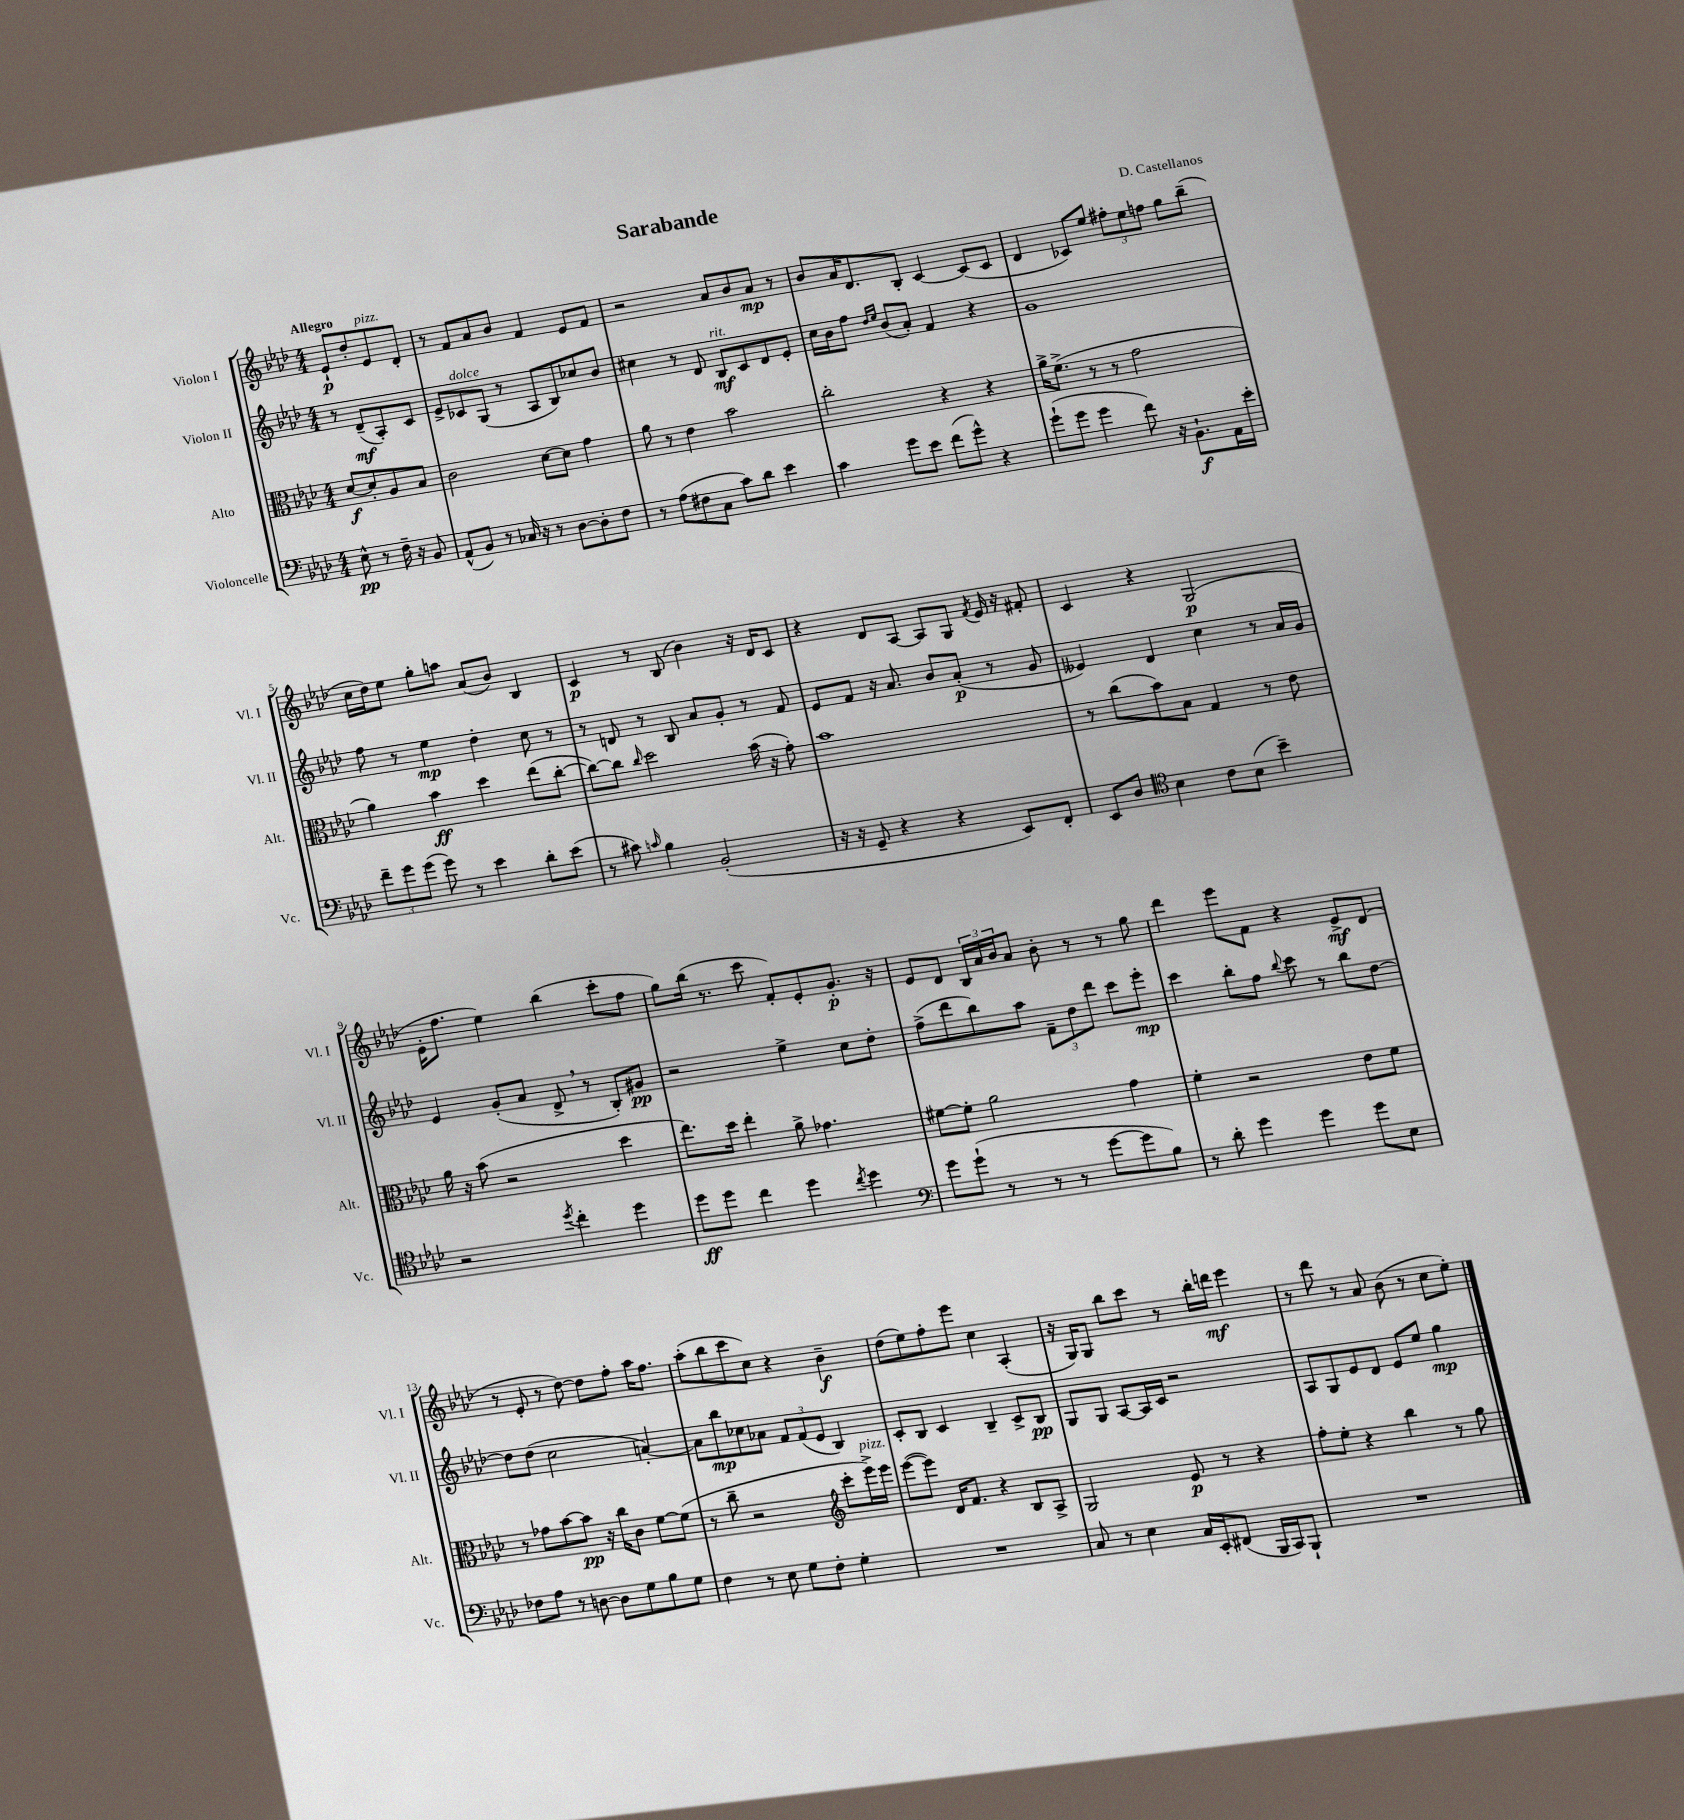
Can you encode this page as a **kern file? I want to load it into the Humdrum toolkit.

**kern	**kern	**kern	**kern
*staff4	*staff3	*staff2	*staff1
*clefF4	*clefC3	*clefG2	*clefG2
*k[b-e-a-d-]	*k[b-e-a-d-]	*k[b-e-a-d-]	*k[b-e-a-d-]
*M4/4	*M4/4	*M4/4	*M4/4
8E-^^	[8d-	8r	8e-`
8r	8d-']	(8d-~	8dd-'
16F~	8A-	8A-')	8e-
16r	.	.	.
8BB-	8B-	8c	8d-'
=	=	=	=
(8AA-^^	2c	8e-^	8r
8BB-)	.	8c-	8f
8r	.	(8G	8a-
16C-	.	8r	8b-
16r	.	.	.
8r	[8d-	8A-	4f
[8D-	8d-]	8B-)	.
8D-']	4g	8cc-	8e-
8F	.	8b-	8f
=	=	=	=
8r	8a-	4cc#	2r
(8A-	8r	.	.
8F#	4e-	8r	.
8C	.	8d-	.
8c)	2b-	8B-	8a-
8d-	.	8c	8b-
4e-	.	8d-	8a-
.	.	8e-'	8r
=	=	=	=
4c	2cc'	16cc	8b-
.	.	16b-	.
.	.	8ff	16a-
.	.	.	8.d-
.	.	16qqdd-	.
.	.	16qqee-	.
8g	.	(8b-	.
8e-	.	8a-')	8B-'
(8f	4r	4f	[4c
8g^^)	.	.	.
4r	4r	4r	(8c]
.	.	.	8c
=	=	=	=
(8g`	16a-^	1g	4d-
.	(8.f^	.	.
8g	.	.	.
4g	8r	.	8c-)
.	8r	.	8ee-
8f)	2g	.	12ff#'
.	.	.	12ee-
16r	.	.	.
.	.	.	12ff
8.BB-`	.	.	.
.	.	.	8gg
16AA-	.	.	(8bb-~
16e-'	.	.	.
=	=	=	=
12f~	4a-)	8ff	16cc
.	.	.	16dd-)
12g	.	.	.
.	.	8r	8ee-
(12g	.	.	.
8g)	4b-	4ee-	8gg'
8r	.	.	8aa
4e-	4dd-	4dd-'	(8a-
.	.	.	8b-)
8d-'	(8ee-	8cc	4B-
(8e-	[8cc'	8r	.
=	=	=	=
8r	8cc_)	8r	4c
8c#)	8cc]	8d	.
16qqc	16qqcc	.	.
4B-	2dd-	8r	8r
.	.	8B-	(8B-
(2BB-'	.	8a-	4b-)
.	.	8g'	.
.	(16b-	8r	16r
.	16r	.	16d-
.	8g')	8f	8c
=	=	=	=
16r	1b-	8e-	4r
16r	.	.	.
8GG~	.	8f	.
4r	.	16r	8d-
.	.	8.a-	.
.	.	.	[8A-
4r	.	8b-	8A-]
.	.	(8a-'	8G
.	.	.	8qf
8EE-)	.	8r	16e-
.	.	.	16r
8FF'	.	8g	8f#'
=	=	=	=
8EE-	8r	4e--)	4c
8D-	(8cc	.	.
*clefC4	*	*	*
4B-	8b-)	4d-	4r
.	8B-	.	.
8c	4G	4cc	(2G
(8B-	.	.	.
4b-~)	8r	8r	.
.	8e-	16a-	.
.	.	16g	.
=	=	=	=
2r	16a-	4e-	16e-'
.	16r	.	8.ff
.	(8b-	.	.
.	2r	(8g'	4ee-)
.	.	8a-	.
8qdd-	.	.	.
4cc'	.	8d-^	(4bb-
.	.	8r	.
4dd-	4dd-	8B-')	8ccc'
.	.	8g#	8ff
=	=	=	=
8dd-	8.ee-)	2r	8gg)
8dd-	.	.	(16bb-
.	16dd-	.	8.r
4cc	4ee-'	.	.
.	.	.	8ccc
4dd-	8a-^	4ee-^	8f')
.	4.g-	.	8e-'
8qcc	.	.	.
4dd-	.	8cc	8.g'
.	.	8dd-'	.
.	.	.	16r
=	=	=	=
*clefF4	*	*	*
8g	[8f#	(8ff^	8e-
(8g`	8f#']	8ddd-	8d-
8r	2a-	8bb-)	24B-
.	.	.	24a-
.	.	.	24b-
8r	.	8aa-	8a-
8r	.	12f~	8b-'
.	.	12dd-	.
[8g	.	.	8r
.	.	12ddd-	.
8g]	4g	8ccc	8r
8B-)	.	8eee-'	8gg
=	=	=	=
8r	4f'	4ccc	4ddd-
8d-'	.	.	.
4g	2r	8bb-'	8eee-
.	.	8ff	8f
.	.	8qqbb-	.
4g	.	8ccc	4r
.	.	8r	.
8g	8e-	8bb-	8e-^
8E-	8f	[8dd-	(8d-
=	=	=	=
8F-	8r	8dd-]	8r
8A-	8g-	(8dd-	8e-'
8r	[8b-	2cc	8r
[8D	8b-]	.	[8dd-)
8D]	16r	.	8dd-]
.	16cc	.	.
8G	8c	.	8ff'
8B-	[8f	[4a')	16aa-
.	.	.	8.ff
8G	(8f]	.	.
=	=	=	=
4F	8r	8a]	(8aa-'
.	8cc~	8bb-	8bb-
8r	2r	8cc-	8ccc
8E-	.	8a-	8cc)
8G	.	12f	4r
.	.	(12f	.
8F'	.	.	.
.	.	12e-	.
*	*clefG2	*	*
4G'	8ccc'	4B-)	4b-~
.	16eee-^)	.	.
.	16eee-	.	.
=	=	=	=
1r	([8eee-	8c'	(8dd-
.	8eee-])	8B-	8ee-)
.	16d-	4c	8ff'
.	8.f	.	.
.	.	.	8eee-
.	4r	4B-~	4cc
.	8B-	8c^	(4A-'
.	8A-^	8B-	.
=	=	=	=
8C	2G	8G	16r
.	.	.	16G)
8r	.	8G	8G
4E-	.	[8A-	8bb-
.	.	16A-]	8ccc
.	.	16c	.
16C	8e-	2r	8r
16EE-'	.	.	.
(8FF#	8r	.	16bb-'
.	.	.	16ddd
16BBB-	4r	.	4eee-
16CC)	.	.	.
8BBB-`	.	.	.
=	=	=	=
1r	8ff'	8A-	8r
.	8ee-'	8G	8ddd-
.	4r	8e-	8r
.	.	8d-	8a-
.	4bb-	8e-	(8b-
.	.	8ee-	8r
.	8r	4gg	8cc
.	8gg	.	8ee-')
==	==	==	==
*-	*-	*-	*-
